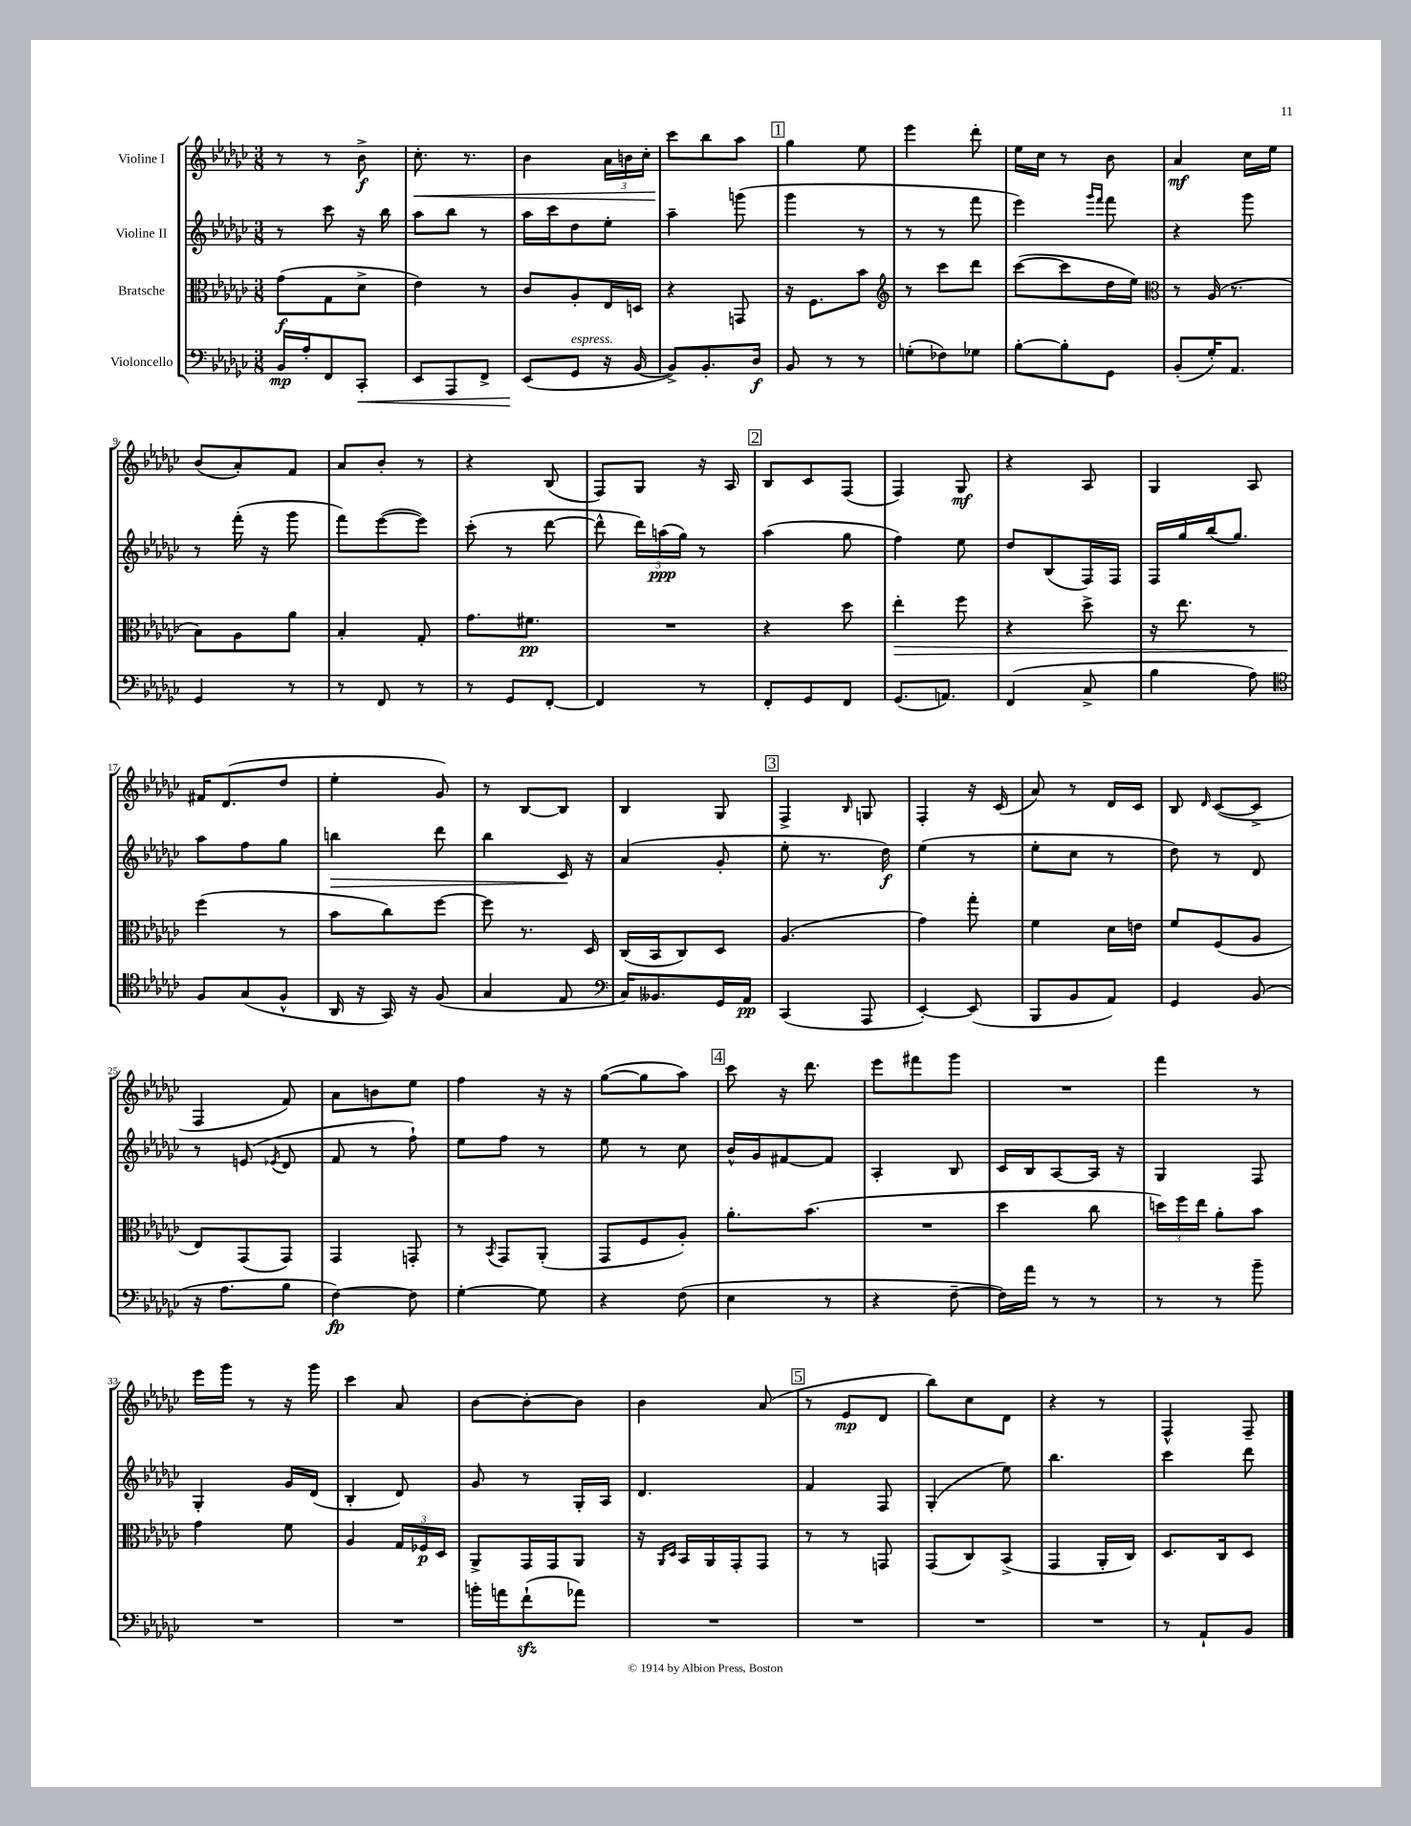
<<
\new StaffGroup <<
\new Staff = "s0" \with { instrumentName = "Violine I" } {
    \clef treble \key ges \major \numericTimeSignature \time 3/8
    \autoBeamOff r8 r8 bes'8->\f |
    ces''8.-.\< r8. |
    bes'4 \tuplet 3/2 { aes'16[ b'16 ces''16]-. } |
    ces'''8[\! bes''8 aes''8] |
    \mark \markup { \box "1" } ges''4 ees''8 |
    ees'''4 des'''8-. |
    ees''16[ ces''16] r8 bes'8 |
    aes'4\mf ces''16[ ees''16] |
    bes'8[( aes'8-.) f'8] |
    aes'8[ bes'8]-. r8 |
    r4 bes8( |
    f8[) ges8] r16 aes16 |
    \mark \markup { \box "2" } bes8[ ces'8 f8]( |
    f4) ges8\mf |
    r4 aes8 |
    ges4 aes8 |
    fis'16[ des'8.( des''8] |
    ees''4-. ges'8) |
    r8 bes8[~ bes8] |
    bes4 ges8 |
    \mark \markup { \box "3" } f4-> \grace { bes16 } g8 |
    f4-. r16 ces'16( |
    aes'8) r8 des'16[ ces'16] |
    bes8 \grace { des'16 } ces'8[~( ces'8]-> |
    f4 f'8) |
    aes'8[ b'8 ees''8] |
    f''4 r16 r16 |
    ges''8[~( ges''8 aes''8]) |
    \mark \markup { \box "4" } ces'''8 r16 des'''8. |
    ees'''8[ fis'''8 ges'''8] |
    R4. |
    f'''4 r8 |
    ees'''16[ ges'''16] r8 r16 ges'''16 |
    ces'''4 aes'8 |
    bes'8[~ bes'8~-. bes'8] |
    bes'4 aes'8( |
    \mark \markup { \box "5" } r8 ees'8[\mp des'8] |
    bes''8[) ces''8 des'8] |
    r4 r8 |
    f4-^ f8-- \bar "|." |
}
\new Staff = "s1" \with { instrumentName = "Violine II" } {
    \clef treble \key ges \major \numericTimeSignature \time 3/8
    \autoBeamOff r8 ces'''8 r16 bes''16 |
    aes''8[ bes''8] r8 |
    aes''16[ ces'''16 des''8 ees''8]-. |
    aes''4-- g'''8( |
    \mark \markup { \box "1" } ges'''4 r8 |
    r8 r8 f'''8 |
    ees'''4) \grace { ges'''16[ f'''16] } f'''8 |
    r4 ges'''8 |
    r8 f'''16-.( r16 ges'''8 |
    f'''8[) ees'''8~( ees'''8]) |
    ces'''8-.( r8 des'''8~ |
    des'''8-^ \tuplet 3/2 { des'''16[) a''16\ppp( ges''16]) } r8 |
    \mark \markup { \box "2" } aes''4( ges''8 |
    f''4) ees''8 |
    des''8[ bes8( f16) f16] |
    f16[ ges''16 bes''16( ges''8.]) |
    aes''8[ f''8 ges''8] |
    b''4\> des'''8 |
    bes''4 ces'16\! r16 |
    aes'4( ges'8-. |
    \mark \markup { \box "3" } ees''8-. r8. des''16\f) |
    ees''4( r8 |
    ees''8[-. ces''8] r8 |
    des''8) r8 des'8 |
    r8 e'8( \acciaccatura { ees'8 } des'8 |
    f'8 r8 f''8-!) |
    ees''8[ f''8] r8 |
    ees''8 r8 ces''8 |
    \mark \markup { \box "4" } bes'16[-^ ges'16 fis'8~ fis'8] |
    aes4-. bes8 |
    ces'16[ bes16 aes8~ aes16] r16 |
    ges4 f8 |
    ges4-. ges'16[ des'16]( |
    bes4-. des'8) |
    ges'8 r8 ges16[-. aes16] |
    des'4. |
    \mark \markup { \box "5" } f'4 f8 |
    ges4-.( ees''8) |
    bes''4. |
    ces'''4 des'''8 \bar "|." |
}
\new Staff = "s2" \with { instrumentName = "Bratsche" } {
    \clef alto \key ges \major \numericTimeSignature \time 3/8
    \autoBeamOff ges'8[\f( ges8 des'8]-> |
    ees'4) r8 |
    ces'8[ aes8-. ees16 d16] |
    r4 g,8 |
    \mark \markup { \box "1" } r16 f8.[ bes'8] |
    \clef treble r8 ces'''8[ des'''8] |
    ces'''8[~( ces'''8 des''16 ees''16]) |
    \clef alto r8 aes16( r8. |
    bes8[) aes8 aes'8] |
    bes4-. ges8-. |
    ges'8.[ fis'8.]\pp |
    R4. |
    \mark \markup { \box "2" } r4 des''8 |
    ees''4-.\> f''8 |
    r4 des''8-> |
    r16 ees''8. r8 |
    f''4\!( r8 |
    bes'8[ ces''8) f''8]~ |
    f''8 r8. des16 |
    ces16[( bes,16 ces8) des8] |
    \mark \markup { \box "3" } aes4.( |
    ges'4) ges''8-. |
    f'4 des'16[ e'16] |
    f'8[ f8( aes8] |
    ees8[) ges,8( ges,8]) |
    ges,4 g,8-. |
    r8 \acciaccatura { bes,8 } ges,8[ aes,8]-.( |
    ges,8[ f8 aes8]-.) |
    \mark \markup { \box "4" } aes'8.[-. bes'8.]( |
    R4. |
    des''4 ces''8 |
    \tuplet 3/2 { d''16[) f''16 ees''16] } aes'8[-. bes'8] |
    ges'4 f'8 |
    aes4 \tuplet 3/2 { ges16[ fes16\p des16] } |
    aes,8[-> ges,16 ges,16 aes,8] |
    r16 \grace { aes,16[ des16] } bes,16[ aes,16 ges,16-. ges,8] |
    \mark \markup { \box "5" } r8 r8 g,8 |
    ges,8[( ces8) bes,8]->( |
    ges,4 aes,16[-. ces16]) |
    des8.[ ces16 des8] \bar "|." |
}
\new Staff = "s3" \with { instrumentName = "Violoncello" } {
    \clef bass \key ges \major \numericTimeSignature \time 3/8
    \autoBeamOff bes,16[\mp aes16-. f,8 ces,8]-.\< |
    ees,8[ aes,,8 f,8]-> |
    ees,8[\!( ges,8]^\markup { \italic "espress." } r16 bes,16~ |
    bes,8[->) bes,8.-. des16]\f |
    \mark \markup { \box "1" } bes,8 r8 r8 |
    g8[-.( fes8) ges8] |
    bes8[~-. bes8-. ges,8] |
    bes,8[-.( ges16-.) aes,8.] |
    ges,4 r8 |
    r8 f,8 r8 |
    r8 ges,8[ f,8]~-. |
    f,4 r8 |
    \mark \markup { \box "2" } f,8[-. ges,8 f,8] |
    ges,8.[( a,8.]) |
    f,4( ces8-> |
    bes4 aes8) |
    \clef tenor f8[ ges8( f8]-^ |
    aes,16 r16 ges,16) r16 f8( |
    ges4 ees8 |
    \clef bass ces16[) beses,8. ges,16 aes,16]\pp |
    \mark \markup { \box "3" } ces,4( aes,,8 |
    ees,4~-.) ees,8( |
    bes,,8[ bes,8 aes,8]) |
    ges,4 bes,8( |
    r16 aes8.[ bes8] |
    f4~\fp) f8 |
    ges4~-. ges8 |
    r4 f8( |
    \mark \markup { \box "4" } ees4 r8 |
    r4 f8~-- |
    f16[) aes'16] r8 r8 |
    r8 r8 bes'8-- |
    R4. |
    R4. |
    b'16[-. a'16 f'8-!\sfz( aes'8]) |
    R4. |
    \mark \markup { \box "5" } R4. |
    R4. |
    R4. |
    r8 aes,8[-! bes,8] \bar "|." |
}
>>
>>
